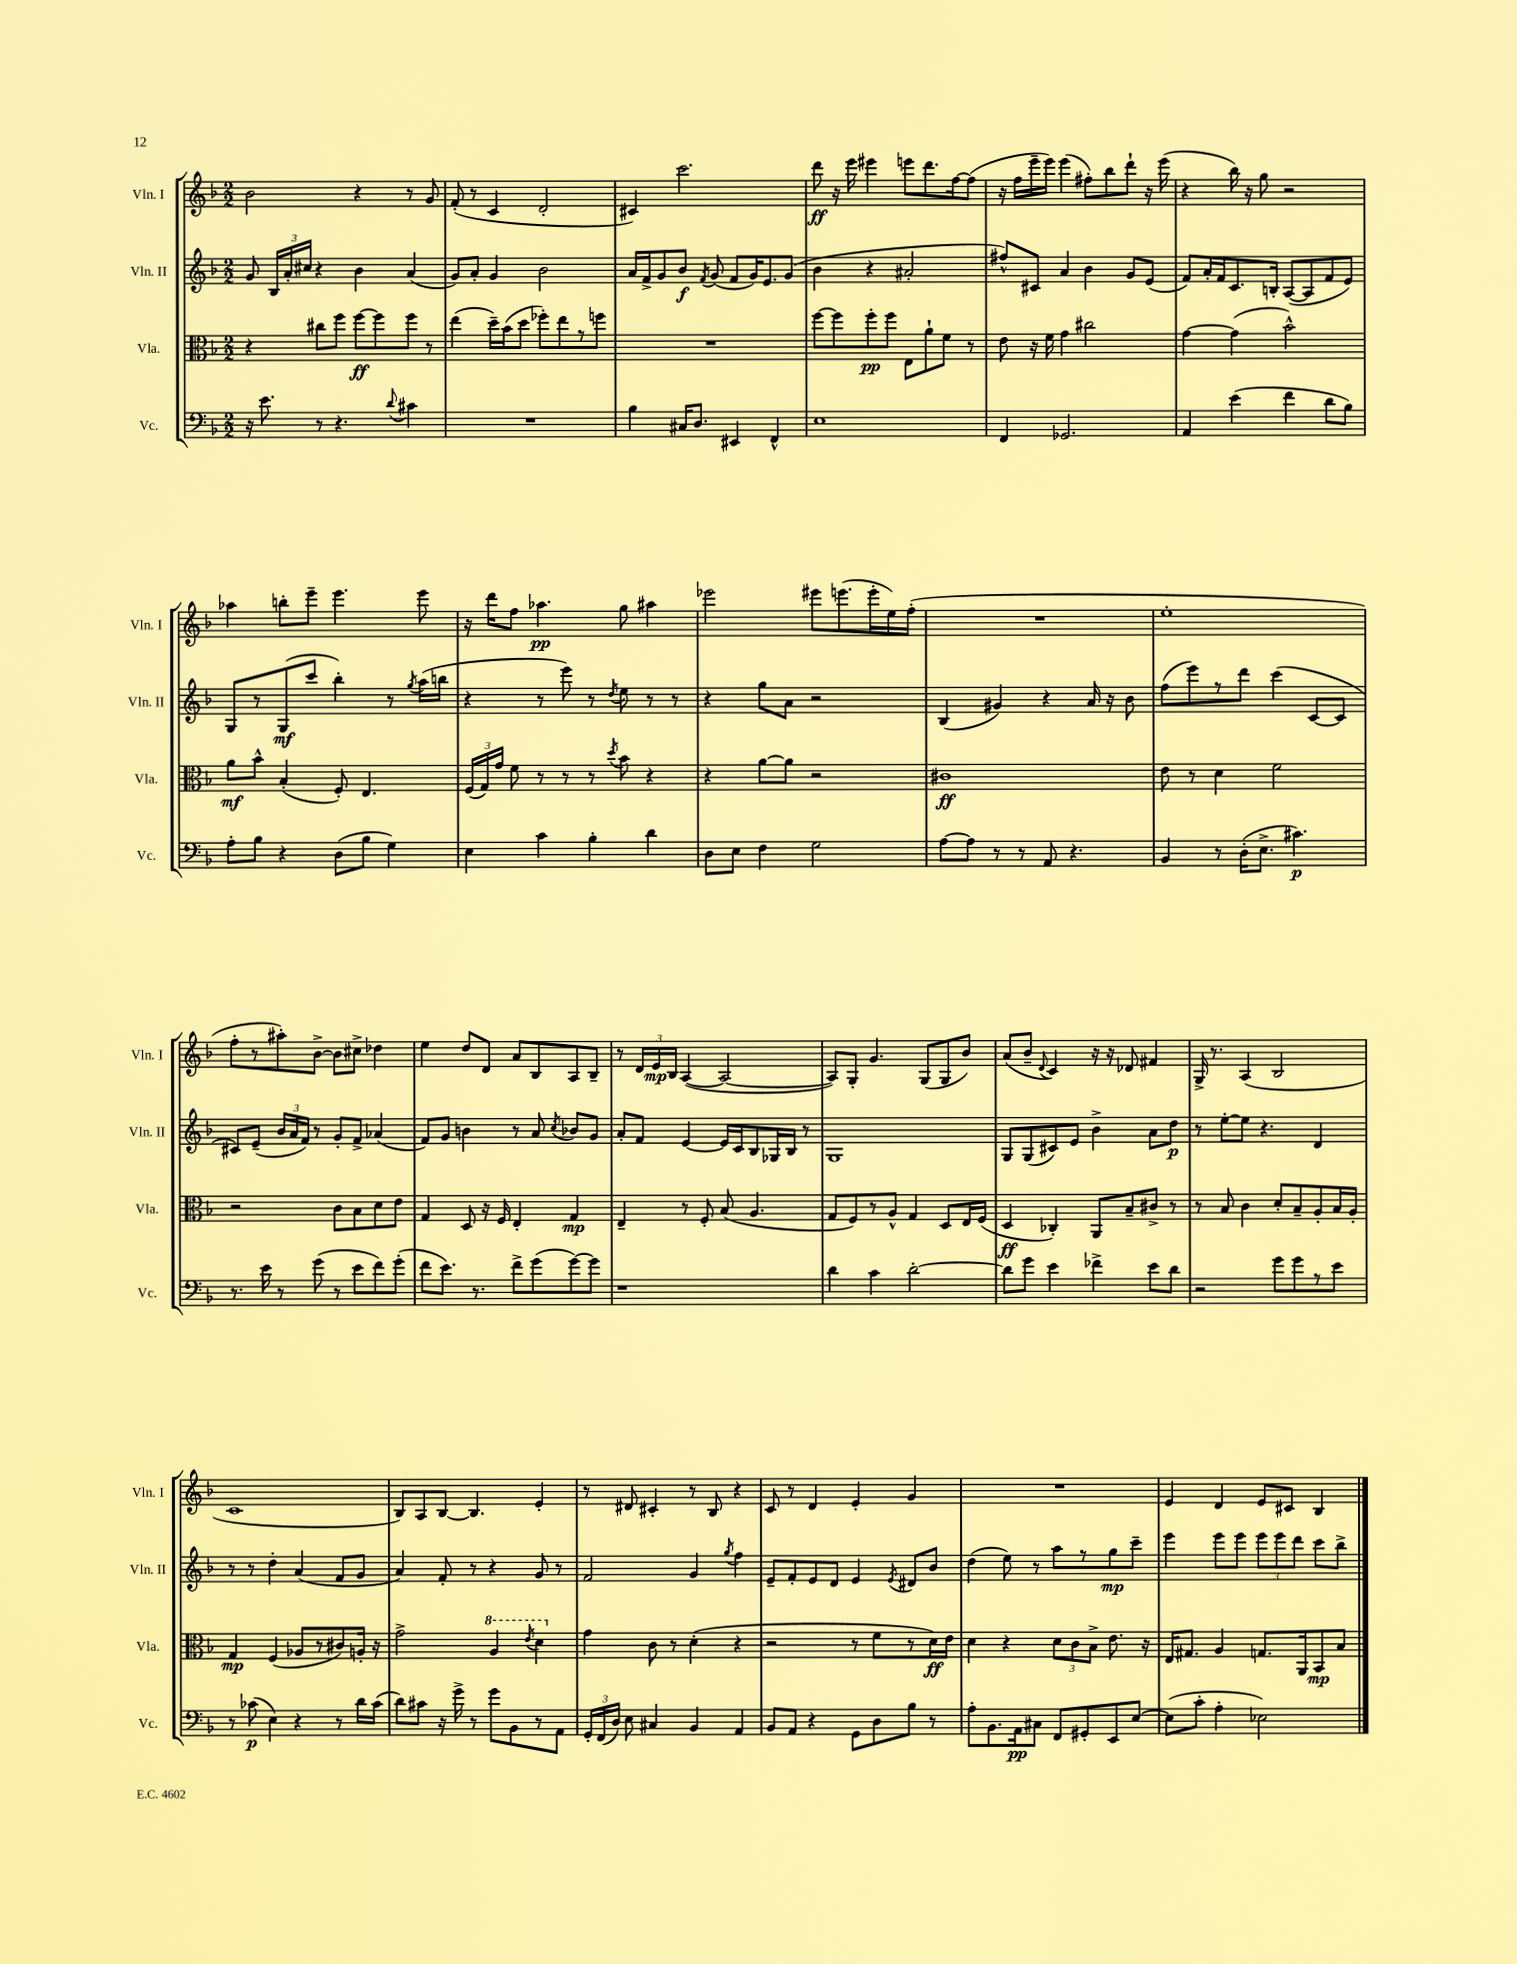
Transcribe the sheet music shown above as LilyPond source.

<<
\new StaffGroup <<
\new Staff = "s0" \with { instrumentName = "Vln. I" shortInstrumentName = "Vln. I" } {
    \clef treble \key f \major \numericTimeSignature \time 2/2
    \autoBeamOff bes'2 r4 r8 g'8 |
    f'8-.( r8 c'4 d'2-. |
    cis'4) c'''2. |
    d'''8\ff r16 e'''16 eis'''4 e'''8[ d'''8. f''16~ f''8]( |
    r16 f''16[ e'''16-- e'''16]) e'''4( fis''8[-.) bes''8 d'''8]-! r16 e'''16( |
    r4 bes''16) r16 g''8 r2 |
    aes''4 b''8[-. e'''8]-- e'''4. e'''8 |
    r16 d'''16[ f''8] aes''4.\pp g''8 ais''4 |
    ees'''2 eis'''8[ e'''8.( e'''16-. e''16) f''16]-.( |
    R1 |
    e''1-. |
    f''8[-. r8 ais''8-.) bes'8]~-> bes'8[ cis''8]-> des''4 |
    e''4 d''8[ d'8] a'8[ bes8 a8 bes8]-- |
    r8 \tuplet 3/2 { d'16[ e'16\mp bes16] } a4~( a2~ |
    a8[) g8]-. g'4. g8[( g8 bes'8]) |
    a'8[( bes'8]-- \appoggiatura { d'8 } c'4) r16 r16 des'8 fis'4 |
    g16-> r8. a4( bes2 |
    c'1 |
    bes8[) a8 bes8]~ bes4. e'4-. |
    r8 dis'8 cis'4-. r8 bes8 r4 |
    c'8 r8 d'4 e'4-. g'4 |
    R1 |
    e'4 d'4 e'8[ cis'8] bes4 \bar "|." |
}
\new Staff = "s1" \with { instrumentName = "Vln. II" shortInstrumentName = "Vln. II" } {
    \clef treble \key f \major \numericTimeSignature \time 2/2
    \autoBeamOff g'8 \tuplet 3/2 { bes16[ a'16-. cis''16] } r4 bes'4 a'4( |
    g'8[) a'8]-. g'4 bes'2 |
    a'16[ f'16-> g'8 bes'8]\f \acciaccatura { f'8 } g'8( f'8[ g'16) e'8. g'8]( |
    bes'4 r4 ais'2-. |
    fis''8[-^) cis'8] a'4 bes'4 g'8[ e'8]( |
    f'8[) a'16-. f'16 c'8. b16]-. a8[~( a8 f'8 e'8]) |
    g8[ r8 g8\mf( c'''8] bes''4-.) r8 \acciaccatura { g''8 } a''16[( b''16] |
    r4 r8 e'''8) r8 \acciaccatura { d''8 } e''8 r8 r8 |
    r4 g''8[ a'8] r2 |
    bes4( gis'4) r4 a'16 r16 bes'8 |
    f''8[( e'''8) r8 d'''8] c'''4( c'8[~ c'8] |
    cis'8[) e'8]--( \tuplet 3/2 { bes'16[ a'16 f'16]) } r8 g'8[-. f'8]-> aes'4( |
    f'8[) g'8] b'4 r8 a'8 \acciaccatura { c''8 } bes'8[ g'8] |
    a'8[-. f'8] e'4~ e'16[ c'16 bes8 ges16 bes16] r8 |
    g1 |
    g8[ g8( cis'8) e'8] bes'4-> a'8[ d''8]\p |
    r8 e''8[~-. e''8] r4. d'4 |
    r8 r8 d''4-. a'4( f'8[ g'8] |
    a'4) f'8-. r8 r4 g'8 r8 |
    f'2 g'4 \acciaccatura { g''8 } f''4 |
    e'8[-- f'8-. e'8 d'8] e'4 \acciaccatura { e'8 } dis'8[ bes'8] |
    d''4( e''8) r8 a''8[ r8 g''8\mp c'''8]-- |
    e'''4 e'''8[ e'''8] \tuplet 3/2 { e'''8[ e'''8 d'''8] } c'''8[ bes''8]-> \bar "|." |
}
\new Staff = "s2" \with { instrumentName = "Vla." shortInstrumentName = "Vla." } {
    \clef alto \key f \major \numericTimeSignature \time 2/2
    \autoBeamOff r4 cis''8[ f''8] f''8[~\ff f''8 f''8] r8 |
    e''4( d''16[--) bes'16( d''8] fes''8[-.) e''8 r8 f''8] |
    R1 |
    f''8[~ f''8 f''8-.\pp f''8] e8[ a'8-! f'8] r8 |
    e'8 r16 f'16 g'4 cis''2 |
    g'4~ g'4( bes'2-^) |
    a'8[\mf bes'8]-^ bes4-.( f8-.) e4. |
    \tuplet 3/2 { f16[( g16) g'16] } f'8 r8 r8 r8 \acciaccatura { d''8 } bes'8 r4 |
    r4 a'8[~ a'8] r2 |
    cis'1\ff |
    e'8 r8 d'4 f'2 |
    r2 c'8[ bes8 d'8 e'8] |
    g4 d8 r16 f16 e4-. g4\mp |
    e4-- r8 f8-. bes8( a4. |
    g8[ f8) r8 a8]-^ g4 d8[ e16 f16]( |
    d4\ff ces4-.) a,8[ bes8-- cis'8]-> r8 |
    r8 bes8 c'4 d'8[-. bes8-- a8-. bes16 a16]-. |
    g4\mp f4( aes8[ r8 cis'8) a16]-. r16 |
    g'2-> \ottava #1 a'4 \acciaccatura { e''8 } d''4 \ottava #0 |
    g'4 c'8 r8 d'4-.( r4 |
    r2 r8 f'8[ r8 d'16\ff) e'16] |
    d'4 r4 \tuplet 3/2 { d'8[ c'8 bes8]-> } e'8. r16 |
    e16[ gis8.] a4 g8.[ a,16 bes,8\mp bes8] \bar "|." |
}
\new Staff = "s3" \with { instrumentName = "Vc." shortInstrumentName = "Vc." } {
    \clef bass \key f \major \numericTimeSignature \time 2/2
    \autoBeamOff r16 e'8. r8 r4. \appoggiatura { d'8 } cis'4 |
    R1 |
    bes4 cis16[ d8.] eis,4 f,4-^ |
    e1 |
    f,4 ges,2. |
    a,4 e'4( f'4 d'8[ bes8]) |
    a8[-. bes8] r4 d8[( bes8] g4) |
    e4 c'4 bes4-. d'4 |
    d8[ e8] f4 g2 |
    a8[~ a8] r8 r8 a,8 r4. |
    bes,4 r8 d16[-.( e8.]-> cis'4.\p) |
    r8. e'16 r8 g'8( r8 e'8[ f'8) g'8]-.( |
    f'8[ e'8.]) r8. f'8[-> g'8( g'8~) g'8] |
    r1 |
    d'4 c'4 d'2~-. |
    d'8[ g'8] e'4 fes'4-> e'8[ d'8] |
    r2 g'8[ g'8 r8 e'8] |
    r8 ces'8\p( e4) r4 r8 d'16[ ces'16]( |
    d'8[) cis'8] r16 g'16-> r8 g'8[ bes,8 r8 a,8] |
    \tuplet 3/2 { g,16[-. f,16( d16]) } e8 cis4 bes,4 a,4 |
    bes,8[ a,8] r4 g,8[ d8 bes8] r8 |
    a8[-. bes,8. a,16\pp cis8] f,8[ gis,8-. e,8 e8]~ |
    e8[( c'8]-. a4-. ees2) \bar "|." |
}
>>
>>
\layout { \context { \Score \remove "Bar_number_engraver" } }
